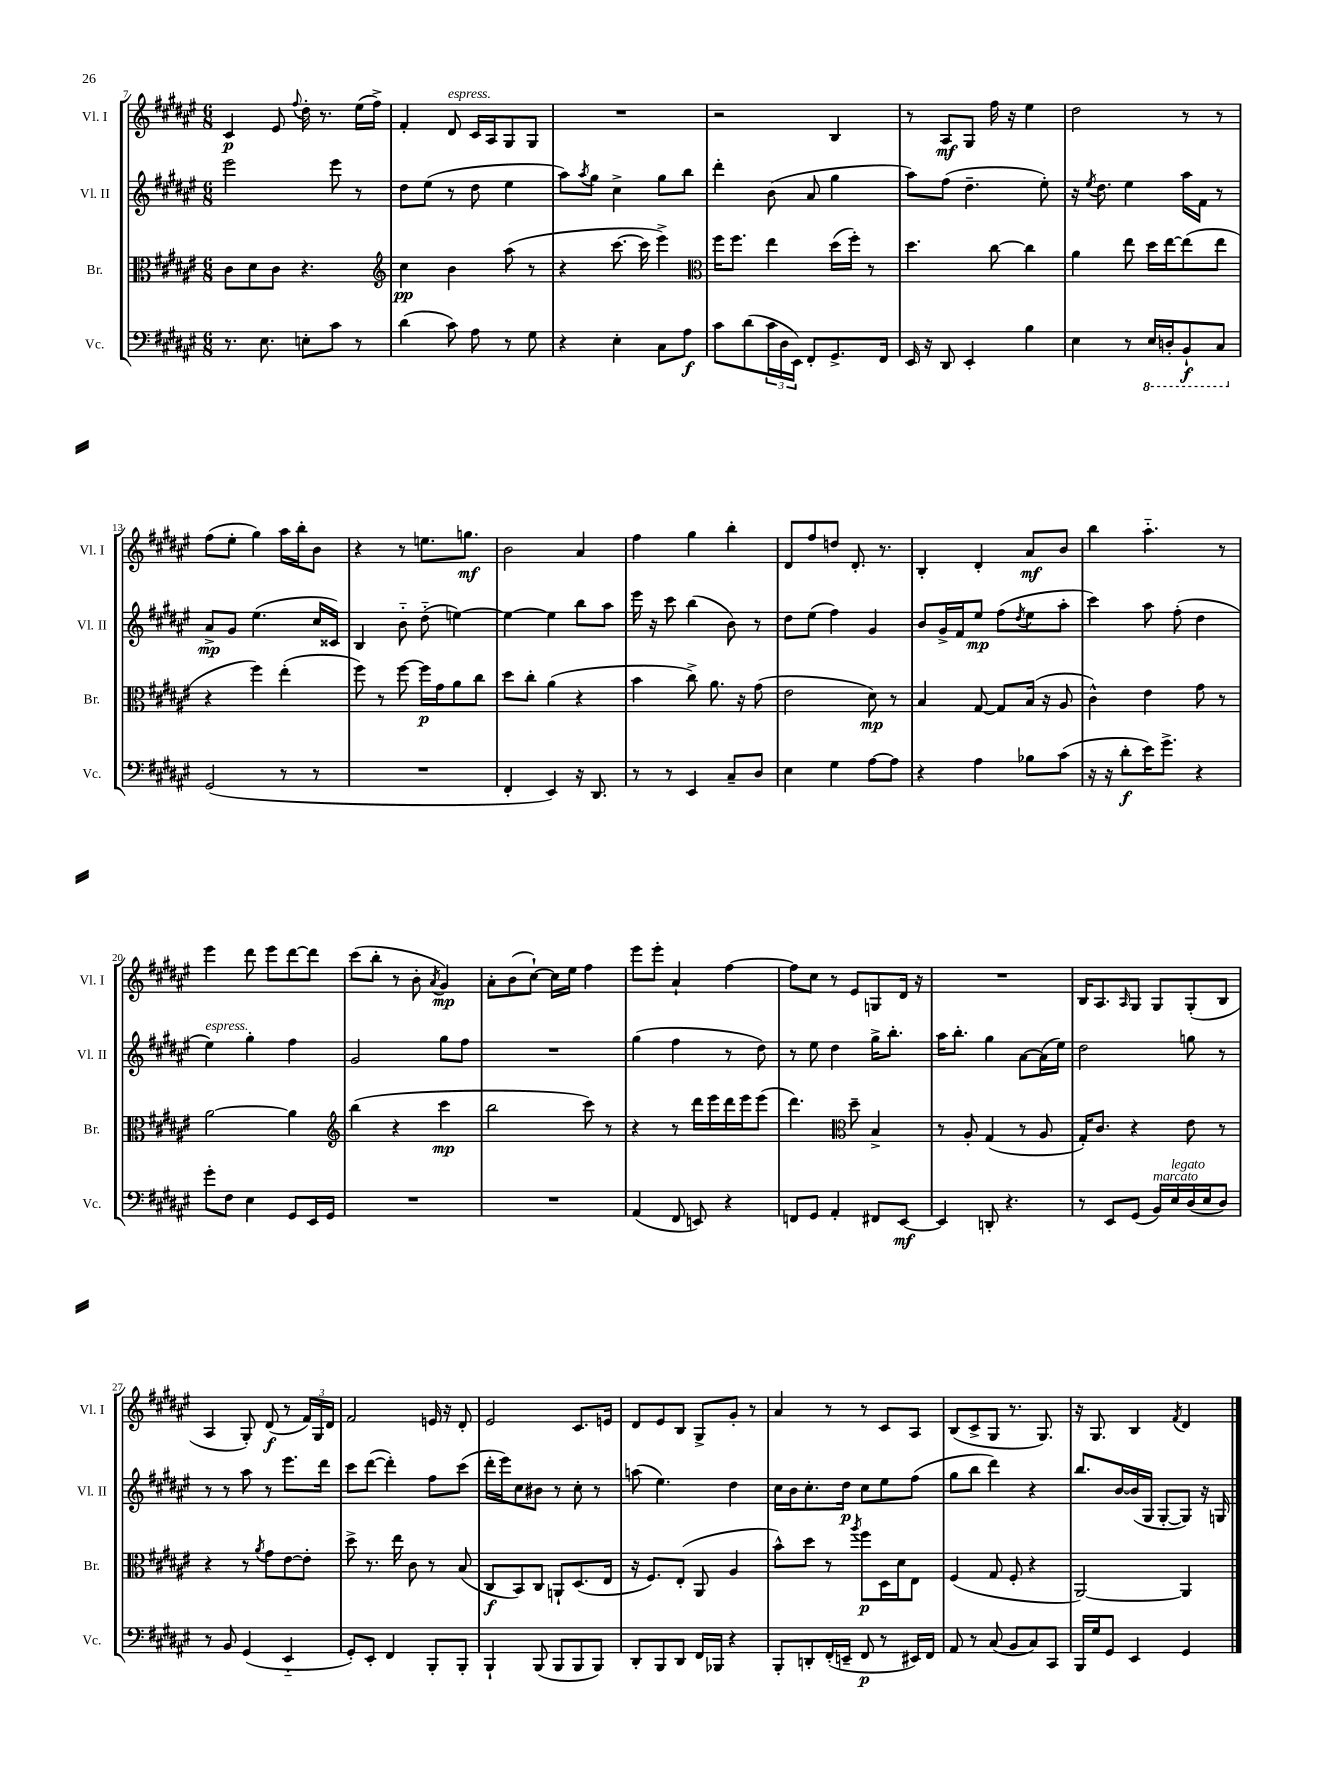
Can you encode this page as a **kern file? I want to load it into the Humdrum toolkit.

**kern	**dynam	**kern	**dynam	**kern	**dynam	**kern	**dynam
*part4	*part4	*part3	*part3	*part2	*part2	*part1	*part1
*staff4	*staff4	*staff3	*staff3	*staff2	*staff2	*staff1	*staff1
*I"Vc.	*	*I"Br.	*	*I"Vl. II	*	*I"Vl. I	*
*I'Vc.	*	*I'Br.	*	*I'Vl. II	*	*I'Vl. I	*
*clefF4	*	*clefC3	*	*clefG2	*	*clefG2	*
*k[f#c#g#d#a#e#]	*	*k[f#c#g#d#a#e#]	*	*k[f#c#g#d#a#e#]	*	*k[f#c#g#d#a#e#]	*
*M6/8	*	*M6/8	*	*M6/8	*	*M6/8	*
=7	=7	=7	=7	=7	=7	=7	=7
8.r	.	8c#\L	.	2eee#\	.	4c#/	p
.	.	8d#\	.	.	.	.	.
8.E#\	.	.	.	.	.	.	.
.	.	8c#\J	.	.	.	8e#/	.
.	.	.	.	.	.	8qqff#/	.
8En'\L	.	4.r	.	.	.	16dd#'\	.
.	.	.	.	.	.	8.r	.
8c#\J	.	.	.	8eee#\	.	.	.
8r	.	.	.	8r	.	(16ee#\LL	.
.	.	.	.	.	.	16ff#^\JJ)	.
=8	=8	=8	=8	=8	=8	=8	=8
*	*	*clefG2	*	*	*	*	*
(4d#\	.	4cc#\	pp	8dd#\L	.	4f#'/	.
.	.	.	.	(8ee#\J	.	.	.
!	!	!	!	!	!	!LO:TX:a:i:t=espress.	!
8c#\)	.	4b\	.	8r	.	8d#/	.
8A#\	.	.	.	8dd#\	.	16c#/LL	.
.	.	.	.	.	.	16A#/J	.
8r	.	(8aa#\	.	4ee#\	.	8G#/	.
8G#\	.	8r	.	.	.	8G#/J	.
=9	=9	=9	=9	=9	=9	=9	=9
4r	.	4r	.	8aa#\L)	.	2.r	.
.	.	.	.	8qaa#/	.	.	.
.	.	.	.	8gg#\J	.	.	.
4E#'\	.	[8.ccc#\	.	4cc#^\	.	.	.
.	.	16ccc#\]	.	.	.	.	.
8C#\L	.	4eee#^\)	.	8gg#\L	.	.	.
8A#\J	f	.	.	8bb\J	.	.	.
=10	=10	=10	=10	=10	=10	=10	=10
*	*	*clefC3	*	*	*	*	*
8c#\L	.	16ff#\KL	.	4ddd#'\	.	2r	.
.	.	8.ff#\J	.	.	.	.	.
(8d#\	.	.	.	.	.	.	.
24c#\L	.	4ee#\	.	(8b\	.	.	.
24D#\	.	.	.	.	.	.	.
24EE#\JJ)	.	.	.	.	.	.	.
8FF#'/L	.	.	.	8a#/	.	.	.
8.GG#^/	.	(16dd#\LL	.	4gg#\	.	4B/	.
.	.	16ff#'\JJ)	.	.	.	.	.
.	.	8r	.	.	.	.	.
16FF#/Jk	.	.	.	.	.	.	.
=11	=11	=11	=11	=11	=11	=11	=11
16EE#/	.	4.dd#\	.	8aa#\L)	.	8r	.
16r	.	.	.	.	.	.	.
8DD#/	.	.	.	(8ff#\J	.	8A#/L	mf
4EE#'/	.	.	.	4.dd#~\	.	8G#/J	.
.	.	[8cc#\	.	.	.	16ff#\	.
.	.	.	.	.	.	16r	.
4B\	.	4cc#\]	.	.	.	4ee#\	.
.	.	.	.	8ee#'\)	.	.	.
=12	=12	=12	=12	=12	=12	=12	=12
4E#\	.	4a#\	.	16r	.	2dd#\	.
.	.	.	.	8qee#/	.	.	.
.	.	.	.	8.dd#\	.	.	.
8r	.	8ee#\	.	4ee#\	.	.	.
*8ba	*	*	*	*	*	*	*
16EE#/LL	.	16dd#\LL	.	.	.	.	.
16DDn'/J	.	[16ee#\J	.	.	.	.	.
8BBB`/	f	(8ee#\]	.	16aa#\LL	.	8r	.
.	.	.	.	16f#\JJ	.	.	.
8CC#/J	.	8ee#\J	.	8r	.	8r	.
!!LO:LB:g=z
=13	=13	=13	=13	=13	=13	=13	=13
*X8ba	*	*	*	*	*	*	*
(2GG#/	.	4r	.	8a#^/L	mp	(8ff#\L	.
.	.	.	.	8g#/J	.	8ee#'\J	.
.	.	4ff#\)	.	(4.ee#\	.	4gg#\)	.
8r	.	(4ee#'\	.	.	.	16aa#\LL	.
.	.	.	.	.	.	16bb'\J	.
8r	.	.	.	16cc#/LL	.	8b\J	.
.	.	.	.	16c##X/JJ)	.	.	.
=14	=14	=14	=14	=14	=14	=14	=14
2.r	.	8ff#\)	.	4B/	.	4r	.
.	.	8r	.	.	.	.	.
.	.	[8ff#\	.	8b\	.	8r	.
.	.	16ff#\LL]	p	(8dd#\	.	8.een\L	.
.	.	16g#\J	.	.	.	.	.
.	.	8a#\	.	[4een\)	.	.	.
.	.	.	.	.	.	8.ggn\J	mf
.	.	8cc#\J	.	.	.	.	.
=15	=15	=15	=15	=15	=15	=15	=15
4FF#'/	.	8dd#\L	.	4ee\_	.	2b\	.
.	.	8cc#'\J	.	.	.	.	.
4EE#/)	.	(4a#\	.	4ee\]	.	.	.
16r	.	4r	.	8bb\L	.	4a#/	.
8.DD#/	.	.	.	.	.	.	.
.	.	.	.	8aa#\J	.	.	.
=16	=16	=16	=16	=16	=16	=16	=16
8r	.	4b\	.	16eee#\	.	4ff#\	.
.	.	.	.	16r	.	.	.
8r	.	.	.	8ccc#\	.	.	.
4EE#/	.	8cc#^\)	.	(4bb\	.	4gg#\	.
.	.	8.a#\	.	.	.	.	.
8C#~/L	.	.	.	8b\)	.	4bb'\	.
.	.	16r	.	.	.	.	.
8D#/J	.	(8g#\	.	8r	.	.	.
=17	=17	=17	=17	=17	=17	=17	=17
4E#\	.	2e#\	.	8dd#\L	.	8d#/L	.
.	.	.	.	(8ee#\J	.	8ff#/	.
4G#\	.	.	.	4ff#\)	.	8ddn/J	.
.	.	.	.	.	.	8.d#'/	.
[8A#\L	.	8d#\)	mp	4g#/	.	.	.
.	.	.	.	.	.	8.r	.
8A#\J]	.	8r	.	.	.	.	.
=18	=18	=18	=18	=18	=18	=18	=18
4r	.	4B/	.	8b/L	.	4B'/	.
.	.	.	.	16g#^/L	.	.	.
.	.	.	.	16f#/J	.	.	.
4A#\	.	[8G#/	.	8ee#/J	mp	4d#'/	.
.	.	8G#/L]	.	(8ff#\L	.	.	.
.	.	.	.	8qdd#/	.	.	.
8B-X\L	.	(16B/Jk	.	8ee#\	.	8a#/L	mf
.	.	16r	.	.	.	.	.
(8c#\J	.	8A#/	.	8aa#'\J	.	8b/J	.
=19	=19	=19	=19	=19	=19	=19	=19
16r	.	4c#^^\)	.	4ccc#\)	.	4bb\	.
16r	.	.	.	.	.	.	.
8d#'\L	f	.	.	.	.	.	.
16e#\K)	.	4e#\	.	8aa#\	.	4.aa#\	.
8.g#^\J	.	.	.	.	.	.	.
.	.	.	.	(8ff#'\	.	.	.
4r	.	8g#\	.	4dd#\	.	.	.
.	.	8r	.	.	.	8r	.
!!LO:LB:g=z
=20	=20	=20	=20	=20	=20	=20	=20
!	!	!	!	!LO:TX:a:i:t=espress.	!	!	!
8g#'\L	.	[2a#\	.	4ee#\)	.	4eee#\	.
8F#\J	.	.	.	.	.	.	.
4E#\	.	.	.	4gg#'\	.	8ddd#\	.
.	.	.	.	.	.	8eee#\L	.
8GG#/L	.	4a#\]	.	4ff#\	.	[8ddd#\	.
16EE#/L	.	.	.	.	.	8ddd#\J]	.
16GG#/JJ	.	.	.	.	.	.	.
=21	=21	=21	=21	=21	=21	=21	=21
*	*	*clefG2	*	*	*	*	*
2.r	.	(4bb\	.	2g#/	.	(8ccc#\L	.
.	.	.	.	.	.	8bb'\J	.
.	.	4r	.	.	.	8r	.
.	.	.	.	.	.	8b'\	.
.	.	.	.	.	.	8qa#/	.
.	.	4ccc#\	mp	8gg#\L	.	4g#/)	mp
.	.	.	.	8ff#\J	.	.	.
=22	=22	=22	=22	=22	=22	=22	=22
2.r	.	2bb\	.	2.r	.	8a#'\L	.
.	.	.	.	.	.	(8b\	.
.	.	.	.	.	.	[8cc#`\J)	.
.	.	.	.	.	.	16cc#\LL]	.
.	.	.	.	.	.	16ee#\JJ	.
.	.	8ccc#\)	.	.	.	4ff#\	.
.	.	8r	.	.	.	.	.
=23	=23	=23	=23	=23	=23	=23	=23
(4AA#/	.	4r	.	(4gg#\	.	8eee#\L	.
.	.	.	.	.	.	8eee#'\J	.
8FF#/	.	8r	.	4ff#\	.	4a#`/	.
8EEn/)	.	16ddd#\LL	.	.	.	.	.
.	.	16eee#\	.	.	.	.	.
4r	.	16ddd#\	.	8r	.	[4ff#\	.
.	.	16eee#\J	.	.	.	.	.
.	.	(8eee#\J	.	8dd#\)	.	.	.
=24	=24	=24	=24	=24	=24	=24	=24
8FFn/L	.	4.ddd#\)	.	8r	.	8ff#\L]	.
8GG#/J	.	.	.	8ee#\	.	8cc#\J	.
4AA#'/	.	.	.	4dd#\	.	8r	.
*	*	*clefC3	*	*	*	*	*
.	.	8dd#~\	.	.	.	8e#/L	.
8FF#X/L	.	4B^/	.	16gg#^\KL	.	8Gn/	.
.	.	.	.	8.bb'\J	.	.	.
[8EE#/J	mf	.	.	.	.	16d#/Jk	.
.	.	.	.	.	.	16r	.
=25	=25	=25	=25	=25	=25	=25	=25
4EE#/]	.	8r	.	16aa#\KL	.	2.r	.
.	.	.	.	8.bb'\J	.	.	.
.	.	8A#'/	.	.	.	.	.
8DDn'/	.	(4G#/	.	4gg#\	.	.	.
4.r	.	.	.	.	.	.	.
.	.	8r	.	[8a#\L	.	.	.
.	.	8A#/	.	(16a#\L]	.	.	.
.	.	.	.	16ee#\JJ)	.	.	.
=26	=26	=26	=26	=26	=26	=26	=26
8r	.	16G#'/KL)	.	2dd#\	.	16B/KL	.
.	.	8.c#/J	.	.	.	8.A#/	.
8EE#/L	.	.	.	.	.	.	.
.	.	.	.	.	.	16qqA#/	.
(8GG#/J	.	4r	.	.	.	8G#/J	.
!LO:TX:a:i:t=marcato	!	!	!	!	!	!	!
16BB/LL)	.	.	.	.	.	8G#/L	.
!LO:TX:a:i:t=legato	!	!	!	!	!	!	!
16E#/	.	.	.	.	.	.	.
(16D#/	.	8e#\	.	8ggn\	.	(8G#'/	.
16E#/J	.	.	.	.	.	.	.
8D#/J)	.	8r	.	8r	.	8B/J	.
!!LO:LB:g=z
=27	=27	=27	=27	=27	=27	=27	=27
8r	.	4r	.	8r	.	4A#/	.
8BB/	.	.	.	8r	.	.	.
(4GG#/	.	8r	.	8aa#\	.	8G#'/)	.
.	.	8qa#/	.	.	.	.	.
.	.	8g#\L	.	8r	.	(8d#/	f
4EE#/	.	[8e#\	.	8.eee#\L	.	8r	.
.	.	8e#'\J]	.	.	.	24f#/LL)	.
.	.	.	.	.	.	24G#/	.
.	.	.	.	16ddd#\Jk	.	.	.
.	.	.	.	.	.	24d#/JJ	.
=28	=28	=28	=28	=28	=28	=28	=28
8GG#'/L)	.	8dd#^\	.	8ccc#\L	.	2f#/	.
8EE#'/J	.	8.r	.	([8ddd#\J	.	.	.
4FF#/	.	.	.	4ddd#'\])	.	.	.
.	.	16ee#\	.	.	.	.	.
.	.	8c#\	.	.	.	.	.
8BBB'/L	.	8r	.	8ff#\L	.	16en/	.
.	.	.	.	.	.	16r	.
8BBB'/J	.	(8B/	.	(8ccc#\J	.	8d#'/	.
=29	=29	=29	=29	=29	=29	=29	=29
4BBB`/	.	8C#/L	f	16ddd#'\LL	.	2e#/	.
.	.	.	.	16eee#\J)	.	.	.
.	.	8BB/)	.	8cc#\	.	.	.
(8BBB/	.	8C#/J	.	8b#X\J	.	.	.
8BBB/L	.	8AAn`/L	.	8r	.	.	.
8BBB/	.	(8.D#/	.	8cc#'\	.	8.c#/L	.
8BBB/J)	.	.	.	8r	.	.	.
.	.	16E#/Jk	.	.	.	16en/Jk	.
=30	=30	=30	=30	=30	=30	=30	=30
8DD#'/L	.	16r	.	(8aan\	.	8d#/L	.
.	.	8.F#/L)	.	.	.	.	.
8BBB/	.	.	.	4.ee#\)	.	8e#/	.
8DD#/J	.	(8E#'/J	.	.	.	8B/J	.
16FF#/LL	.	8AA#/	.	.	.	8G#^/L	.
16BBB-X/JJ	.	.	.	.	.	.	.
4r	.	4A#/	.	4dd#\	.	8g#'/J	.
.	.	.	.	.	.	8r	.
=31	=31	=31	=31	=31	=31	=31	=31
8BBB'/L	.	8b^^\L)	.	16cc#\LL	.	4a#/	.
.	.	.	.	16b\J	.	.	.
8DDn'/	.	8dd#\J	.	8.cc#'\	.	.	.
(16FF#'/L	.	8r	.	.	.	8r	.
16EEn~/JJ	.	.	.	16dd#\Jk	p	.	.
.	.	8qaa#/	.	.	.	.	.
8FF#/	p	8ff#\L	p	8cc#\L	.	8r	.
8r	.	16D#\L	.	8ee#\	.	8c#/L	.
.	.	16d#\J	.	.	.	.	.
16EE#X/LL)	.	8E#\J	.	(8ff#\J	.	8A#/J	.
16FF#/JJ	.	.	.	.	.	.	.
=32	=32	=32	=32	=32	=32	=32	=32
8AA#/	.	(4F#/	.	8gg#\L	.	(8B/L	.
8r	.	.	.	8bb\J	.	8c#^/	.
(8C#/	.	8G#/	.	4ddd#\)	.	8G#/J	.
8BB/L	.	8F#'/	.	.	.	8.r	.
8C#/)	.	4r	.	4r	.	.	.
.	.	.	.	.	.	8.G#/)	.
8CC#/J	.	.	.	.	.	.	.
=33	=33	=33	=33	=33	=33	=33	=33
16BBB/LL	.	[2AA#/)	.	8.bb/L	.	16r	.
16G#/J	.	.	.	.	.	8.G#/	.
8GG#/J	.	.	.	.	.	.	.
.	.	.	.	[16b/L	.	.	.
4EE#/	.	.	.	(16b/]	.	4B/	.
.	.	.	.	16G#/JJ	.	.	.
.	.	.	.	[8G#'/L	.	.	.
.	.	.	.	.	.	8qf#/	.
4GG#/	.	4AA#/]	.	8G#/J])	.	4d#/	.
.	.	.	.	16r	.	.	.
.	.	.	.	16Gn/	.	.	.
==	==	==	==	==	==	==	==
*-	*-	*-	*-	*-	*-	*-	*-
